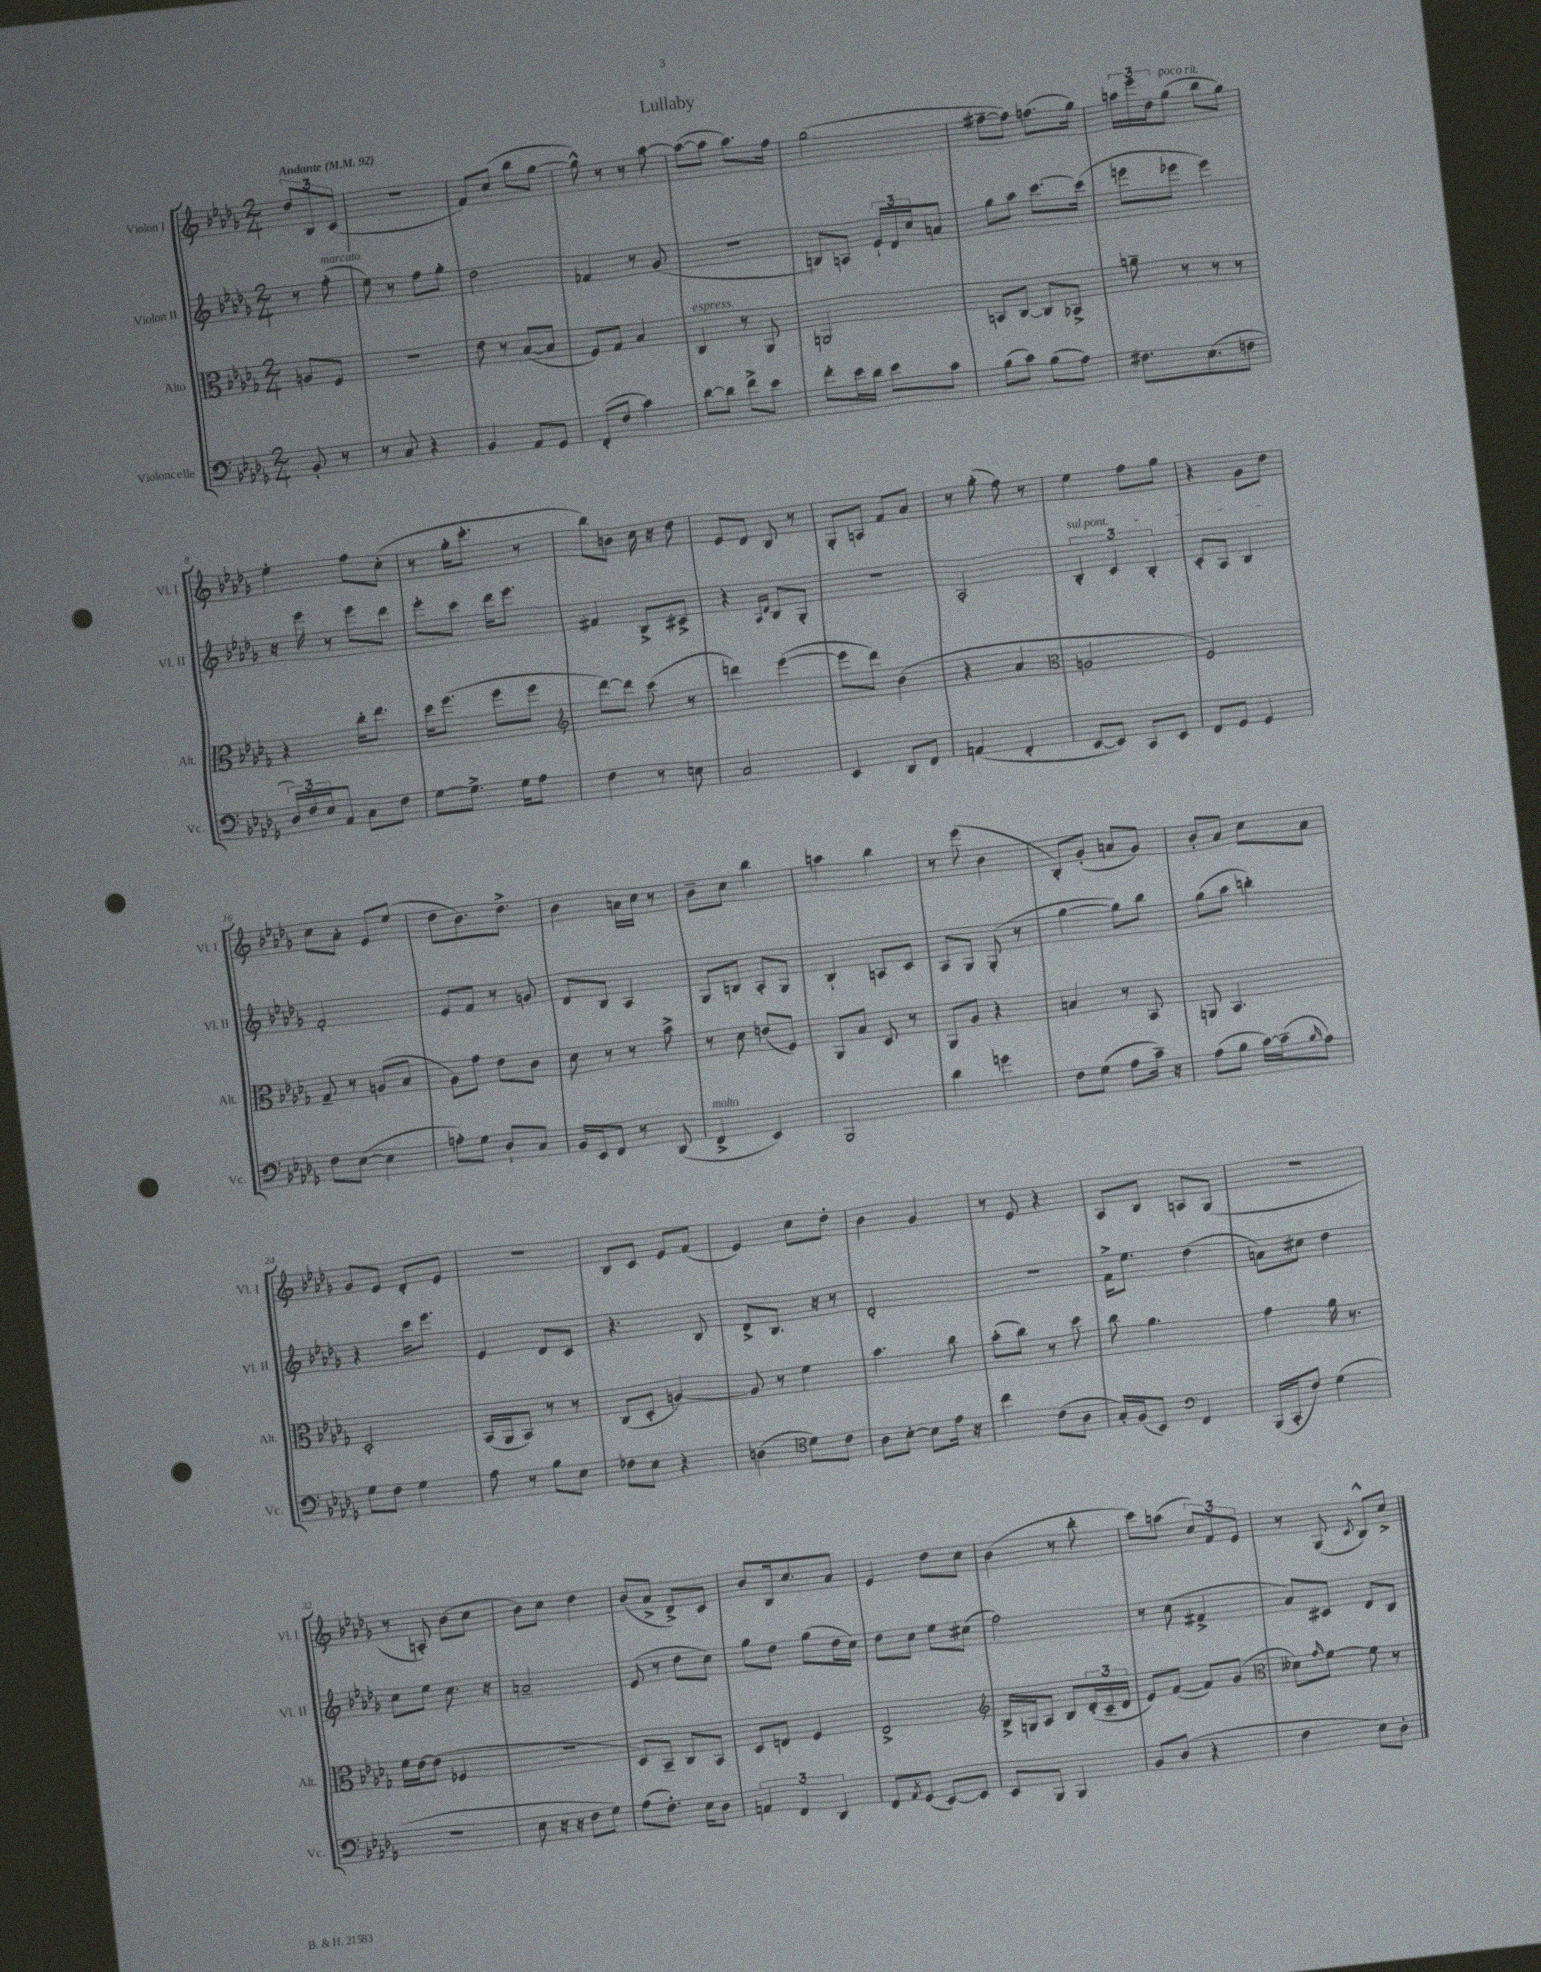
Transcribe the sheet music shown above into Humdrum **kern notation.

**kern	**kern	**kern	**kern
*staff4	*staff3	*staff2	*staff1
*clefF4	*clefC3	*clefG2	*clefG2
*k[b-e-a-d-g-]	*k[b-e-a-d-g-]	*k[b-e-a-d-g-]	*k[b-e-a-d-g-]
*M2/4	*M2/4	*M2/4	*M2/4
*MM92	*MM92	*MM92	*MM92
8BB-'/	8A/L	8r	12dd-/L
.	.	.	12B-/
8r	8F/J	(8ff'\	.
.	.	.	(12c/J
=	=	=	=
8r	2r	8ee-\)	2r
8C/	.	8r	.
4r	.	8ff\L	.
.	.	8gg-'\J	.
=	=	=	=
4BB-/	8e-\	2dd-\	8f/L)
.	8r	.	(8cc/J
8AA-/L	([8B-/L	.	8bb-\L
8GG-/J	8B-/]J	.	[8gg-\J
=	=	=	=
(8FF'/L	8F/L)	4f-/	8gg-^^\])
8F/J	8G-/J	.	8r
4c\)	4B-/	8r	8r
.	.	(8g-/	[8aa-\
=	=	=	=
[8d-\L	4C/	2r	(8aa-\_L
8d-\]J	.	.	8aa-\]J
8f^\L	8r	.	8.aa-\L)
8e-\J	8AA-/	.	.
.	.	.	16ff\Jk
=	=	=	=
8f'\L	2AA/	8B/L)	(2gg-\
16e-\L	.	8A/J	.
16d-\JJ	.	.	.
8e-\L	.	24e-`/LL	.
.	.	24d-/	.
.	.	24cc/J	.
8c\J	.	8a/J	.
=	=	=	=
(8B-\L	8BB/L	8gg-\L	[8ff#~\L
8c\J)	[8C/J	8aa-\J	8ff#\]J)
(8B-\L	8C/]L	[8.ccc\L	(8.ff\L
8A-\J)	8BB-^/J	.	.
.	.	(16ccc\]Jk	16gg-\Jk)
=	=	=	=
8.F#\L	8a~\	8eee\L	24aa\LL
.	.	.	24eee-\
.	.	.	24dd-\J
.	8r	8eee-\J	(8gg-\J
(8.E-\	.	.	.
.	8r	4eee-\)	8bb-\L
8F\J	8r	.	8gg-\J)
=	=	=	=
24D-/LL)	4r	16r	4ee-'\
24F/	.	.	.
.	.	16eee-\	.
24E-/J	.	.	.
8AA-/J	.	8r	.
8C\L	16cc'\LK	8eee-\L	8ff\L
.	8.ee-\J	.	.
8F\J	.	8ddd-\J	(8cc'\J
=	=	=	=
[8G-\L	16dd-\LK	8eee-'\L	8r
.	(8.ff\J	.	.
8.G-^\]J	.	8ccc\J	16gg-'\LK
.	.	.	8.ccc'\J
.	8ff\L	16ddd-\LK	.
16G-\LK	.	8.eee-\J	.
8A-\J	8ff\J	.	8r
=	=	=	=
*	*clefG2	*	*
4F\	[8ddd-\L)	4f#/	8bb-\L)
.	8ddd-\]J	.	8b\J
8r	(8ccc\	8B-^/L	16cc\
.	.	.	16r
8E\	8r	8c#^/J	8dd-\
=	=	=	=
2C/	4ddd\)	4r	8e-/L
.	.	.	8d-/J
.	.	16qqA-/LL	.
.	.	16qqd-/JJ	.
.	([4eee-\	8B-/L	8B-/
.	.	8G-'/J	8r
=	=	=	=
4EE-/	8eee-\]L	2r	8G-'/L
.	8ddd-\J)	.	8A/J
8DD-/L	(4b-\	.	8f/L
8FF/J	.	.	8a-/J
=	=	=	=
(4AA/	4r	2A-'/	8r
.	.	.	(8gg-'\
4FF'/	4a-/	.	8ff\)
.	.	.	8r
=	=	=	=
*	*clefC3	*	*
[8EE-/L	2A/	6B-'/	4ee-\
8EE-/]J)	.	.	.
.	.	6c/	.
8CC/L	.	.	8ff\L
.	.	6B-'/	.
8EE-/J	.	.	8gg-\J
=	=	=	=
8FF/L	2F/)	8c'/L	4r
8GG-/J	.	8A-/J	.
4GG-/	.	4B-/	8g-\L
.	.	.	8dd-\J
=	=	=	=
8F\L	8G-~/	2f'/	8cc\L
([8E-\J	8r	.	8a-'\J
4E-\]	(8A/L	.	8e-/L
.	8B-/J	.	(8ee-/J
=	=	=	=
8A'\L)	8A-\L)	8e-/L	8dd-\L
8G-\J	8g-\J	8f/J	8.b-\)
8D-`/L	8e-\L	8r	.
.	.	.	8.dd-^\J
8C/J	8c\J	8g/	.
=	=	=	=
16BB-/LL	8d-\	8d-/L	4b-\
16EE-/J	.	.	.
8FF/J	8r	8B-/J	.
8r	8r	4A-/	16a\LL
.	.	.	16cc\JJ
(8DD-/	8b-^\	.	8r
=	=	=	=
4FF^/	8r	8G-/L	8b-~\L
.	8d-\	8B/J	8cc\J
4EE-/)	(8e/L	8A-'/L	4bb-\
.	8F/J)	8G-/J	.
=	=	=	=
2BBB-/	8AA-/L	4B-`/	4aa\
.	8B-/J	.	.
.	8D-/	8A/L	4bb-\
.	8r	8c/J	.
=	=	=	=
4d-\	8AA-/L	8A-/L	8r
.	8A-/J	8G-/J	(8eee-\
4g\	4r	(8G-'/	4b-\
.	.	8r	.
=	=	=	=
8F\L	4B/	[4gg-\	8B-'/L)
(8G-\J	.	.	(8g-'/J
8A-\L	8r	8gg-\]L)	8a/L
16c~\Jk)	8BB-/	8bb-\J	8g-/J)
16r	.	.	.
=	=	=	=
(8A-\L	8AA/	(8gg-\L	8b-'/L
8B-\J	4.BB-/	8aa-\J	8a-/J
[16c\LL)	.	4bb'\)	8cc\L
(16c~\]J	.	.	.
16qqB-/	.	.	.
8A-\J)	.	.	8a-\J
=	=	=	=
8G-\L	2D-'/	4r	8g-/L
8F\J	.	.	8e-/J
4G-\	.	16ccc\LK	8d-'/L
.	.	8.eee-\J	.
.	.	.	8e-/J
=	=	=	=
8A-\	(16BB-/LL	4e-/	2r
.	16AA-/J	.	.
8r	8BB-/J)	.	.
8B-\L	8r	8d-/L	.
8E-\J	8r	8c/J	.
=	=	=	=
8F-\L	(8C/L	4.r	8B-/L
8E-\J	8D-'/J	.	8c/J
4r	[4A/)	.	8e-/L
.	.	8B-/	(8f/J
=	=	=	=
(4D\	8A/]	8d-^/L	4e-/)
.	8r	8.B-/J	.
*clefC4	*	*	*
8d-\L)	4f\	.	8cc\L
.	.	16r	.
8c\J	.	8r	8dd-'\J
=	=	=	=
8A-\L	4.b-\	2d-'/	4b-\
[8B-'\J	.	.	.
8B-\]L	.	.	4g-/
16e-\Jk	8cc\	.	.
16r	.	.	.
=	=	=	=
4cc\	(8b-'\L	2r	8r
.	8cc\J)	.	8e-/
(8c\L	8r	.	4r
8A-\J	8dd-\	.	.
=	=	=	=
16G-'/LL)	8cc\	16f^\LK	8A-/L
(16F/J	.	8.ee-\J	.
8BB-/J)	4.a-\	.	8B-/J
*clefF4	*	*	*
4FF/	.	(4dd-\	8A/L
.	.	.	(8G-/J
=	=	=	=
(16BBB-/LL	4g-\	8a\L)	2r
16CC'/J	.	.	.
8F/J)	.	8cc#\J	.
(4G-\	16a-\	4dd-\	.
.	8.r	.	.
=	=	=	=
2r	16f\LL	8cc\L	8r
.	[16e-\J	.	.
.	(8e-\]J	8ee-\J	8A'/)
.	4F-/	8.cc\	(8b-\L
.	.	.	8cc\J
.	.	16r	.
=	=	=	=
8E-\	2r	2a~/	8b-\L)
16r	.	.	8cc\J
16r	.	.	.
8F\L	.	.	4dd-\
8G-\J)	.	.	.
=	=	=	=
(8A-\L	8D-/L)	(8e-/	(8b-/L
8.F'\J)	8BB-~/J	8r	8a-^/J
.	8C/L	8dd-\L	8d-^/L)
16E-\LK	.	.	.
8D-\J	8BB-/J	8cc\J)	8c/J
=	=	=	=
6AA/	8D-/L	8gg-\L	8b-/L
.	8E/J	8dd-\J	16B-/k
6FF/	.	.	.
.	.	.	8.cc/
.	4F/	(8gg-\L	.
6DD-/	.	.	.
.	.	16dd-\L	8a-/J
.	.	16cc\JJ)	.
=	=	=	=
8FF/L	2E-^/	8dd-\L	4e-/
8qAA-/	.	.	.
(8GG-/J	.	8cc\J	.
[8EE-/L)	.	8ee-\L	8dd-\L
8EE-/]J	.	(8cc#\J	8cc\J
=	=	=	=
*	*clefG2	*	*
8EE-/L	16B-^/LL	2ff\)	(4b-\
.	16G/J	.	.
8BBB-/J	8A-/J	.	.
4BBB-/	8B-/L	.	8r
.	(24d-'/L	.	8bb-'\
.	24c~/	.	.
.	24d-/JJ	.	.
=	=	=	=
8BB-/L	8e-/L)	8r	8ccc\L)
(8D-/J	([8f/J	(8cc\	(8aa\J
4r	8f/]L)	4f#^/	12cc/L)
.	.	.	12f/
.	(8g-/J	.	.
.	.	.	12e-/J
=	=	=	=
*	*clefC3	*	*
4F\	8d--\L)	8a-/L)	8r
.	16qqg-/	.	.
.	[8f\J	8c#/J	(8G-/
.	.	.	8qc/
8E-\L)	8f\]	8d-/L	8B-^^/L)
8D-'\J	8r	8B-/J	8cc^/J
==	==	==	==
*-	*-	*-	*-
